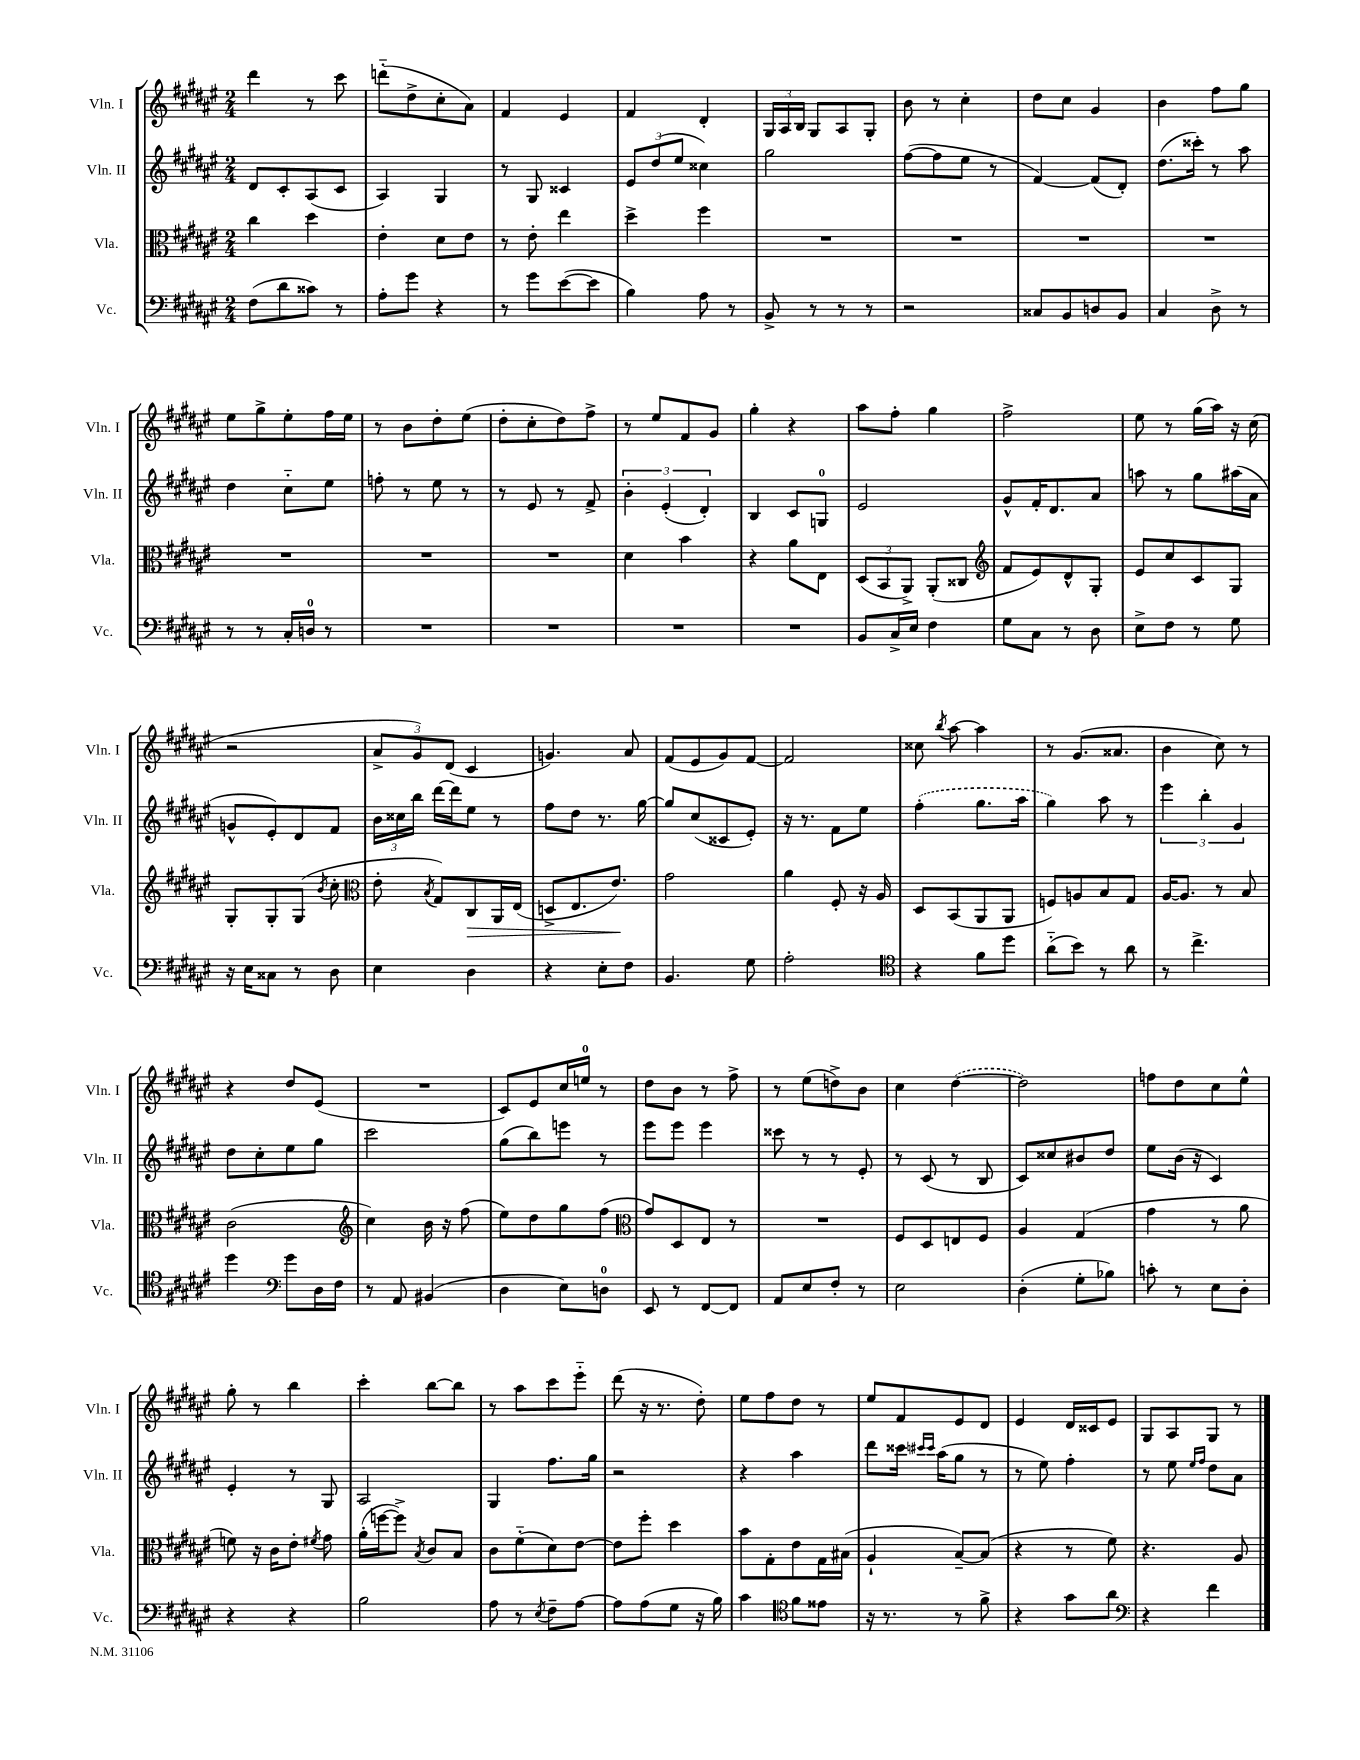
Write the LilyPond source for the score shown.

<<
\new StaffGroup <<
\new Staff = "s0" \with { instrumentName = "Vln. I" shortInstrumentName = "Vln. I" } {
    \clef treble \key fis \major \numericTimeSignature \time 2/4
    \autoBeamOff dis'''4 r8 cis'''8 |
    d'''8[-_( dis''8-> cis''8-. ais'8]) |
    fis'4 eis'4 |
    fis'4 dis'4-. |
    \tuplet 3/2 { gis16[ ais16 b16] } gis8[ ais8 gis8]-. |
    b'8 r8 cis''4-. |
    dis''8[ cis''8] gis'4 |
    b'4 fis''8[ gis''8] |
    eis''8[ gis''8-> eis''8-. fis''16 eis''16] |
    r8 b'8[ dis''8-. eis''8]( |
    dis''8[-. cis''8-. dis''8) fis''8]-> |
    r8 eis''8[ fis'8 gis'8] |
    gis''4-. r4 |
    ais''8[ fis''8]-. gis''4 |
    fis''2-> |
    eis''8 r8 gis''16[( ais''16]) r16 cis''16( |
    r2 |
    \tuplet 3/2 { ais'8[-> gis'8) dis'8]( } cis'4 |
    g'4.) ais'8 |
    fis'8[( eis'8 gis'8) fis'8]~ |
    fis'2 |
    cisis''8 \acciaccatura { b''8 } ais''8~ ais''4 |
    r8 gis'8.[( aisis'8.] |
    b'4 cis''8) r8 |
    r4 dis''8[ eis'8]( |
    R2 |
    cis'8[) eis'8 cis''16 e''16]-0 r8 |
    dis''8[ b'8] r8 fis''8-> |
    r8 eis''8[( d''8->) b'8] |
    cis''4 \once \slurDashed dis''4~( |
    dis''2) |
    f''8[ dis''8 cis''8 eis''8]-^ |
    gis''8-. r8 b''4 |
    cis'''4-. b''8[~ b''8] |
    r8 ais''8[ cis'''8 eis'''8]-_ |
    dis'''8( r16 r8. dis''8-.) |
    eis''8[ fis''8 dis''8] r8 |
    eis''8[ fis'8 eis'8 dis'8] |
    eis'4 dis'16[ cisis'16 eis'8] |
    gis8[ ais8 gis8] r8 \bar "|." |
}
\new Staff = "s1" \with { instrumentName = "Vln. II" shortInstrumentName = "Vln. II" } {
    \clef treble \key fis \major \numericTimeSignature \time 2/4
    \autoBeamOff dis'8[ cis'8-. ais8( cis'8] |
    ais4) gis4 |
    r8 gis8 cisis'4 |
    \tuplet 3/2 { eis'8[ dis''8( eis''8] } cisis''4) |
    gis''2 |
    fis''8[~( fis''8 eis''8] r8 |
    fis'4~) fis'8[( dis'8]-.) |
    dis''8.[( cisis'''16]-.) r8 ais''8 |
    dis''4 cis''8[-_ eis''8] |
    f''8-. r8 eis''8 r8 |
    r8 eis'8 r8 fis'8-> |
    \tuplet 3/2 { b'4-. eis'4-.( dis'4-.) } |
    b4 cis'8[ g8]-0 |
    eis'2 |
    gis'8[-^ fis'16-. dis'8. ais'8] |
    a''8 r8 gis''8[ ais''16( ais'16] |
    g'8[-^ eis'8-.) dis'8 fis'8] |
    \tuplet 3/2 { b'16[ cisis''16 b''16] } dis'''16[~ dis'''16 eis''8] r8 |
    fis''8[ dis''8] r8. gis''16~ |
    gis''8[ cis''8( cisis'8 eis'8]-.) |
    r16 r8. fis'8[ eis''8] |
    \once \slurDashed fis''4-.( gis''8.[ ais''16] |
    gis''4) ais''8 r8 |
    \tuplet 3/2 { eis'''4 b''4-. gis'4 } |
    dis''8[ cis''8-. eis''8 gis''8] |
    cis'''2 |
    gis''8[( b''8) e'''8] r8 |
    eis'''8[ eis'''8] eis'''4 |
    cisis'''8 r8 r8 eis'8-. |
    r8 cis'8( r8 b8 |
    cis'8[) cisis''8 bis'8 dis''8] |
    eis''8[ b'16]( r16 cis'4) |
    eis'4-. r8 gis8 |
    ais2 |
    gis4 fis''8.[ gis''16] |
    r2 |
    r4 ais''4 |
    dis'''8[ cisis'''16] \grace { cis'''16[ cis'''16] } ais''16[( gis''8] r8 |
    r8 eis''8) fis''4-. |
    r8 eis''8 \grace { eis''16[ fis''16] } dis''8[ ais'8] \bar "|." |
}
\new Staff = "s2" \with { instrumentName = "Vla." shortInstrumentName = "Vla." } {
    \clef alto \key fis \major \numericTimeSignature \time 2/4
    \autoBeamOff cis''4 dis''4 |
    eis'4-. dis'8[ eis'8] |
    r8 eis'8-. eis''4 |
    dis''4-> fis''4 |
    R2 |
    R2 |
    R2 |
    R2 |
    R2 |
    R2 |
    R2 |
    dis'4 b'4 |
    r4 ais'8[ eis8] |
    \tuplet 3/2 { dis8[( b,8 ais,8]->) } ais,8[-.( cisis8] |
    \clef treble fis'8[ eis'8) dis'8-^ gis8]-. |
    eis'8[ cis''8 cis'8 gis8] |
    gis8[-. gis8-. gis8]( \acciaccatura { b'8 } cis''8-. |
    \clef alto eis'8-. \acciaccatura { b8 } gis8[) cis8\> ais,16 eis16]( |
    d8[-> eis8. eis'8.]\!) |
    gis'2 |
    ais'4 fis8-. r16 ais16 |
    dis8[ b,8( ais,8 ais,8] |
    f8[) a8 b8 gis8] |
    ais16[~ ais8.] r8 b8 |
    cis'2( |
    \clef treble cis''4) b'16 r16 fis''8( |
    eis''8[) dis''8 gis''8 fis''8]( |
    \clef alto gis'8[) dis8 eis8] r8 |
    R2 |
    fis8[ dis8 e8 fis8] |
    ais4 gis4( |
    gis'4 r8 ais'8 |
    f'8) r16 cis'16[ eis'8]-. \acciaccatura { fis'8 } gis'8 |
    ais'16[-.( f''16~ f''8]->) \acciaccatura { b8 } cis'8[ b8] |
    cis'8[ fis'8-_( dis'8) eis'8]~ |
    eis'8[ fis''8]-. dis''4 |
    b'8[ gis8-. eis'8 gis16 bis16]( |
    ais4-! b8[~--) b8]( |
    r4 r8 fis'8) |
    r4. ais8 \bar "|." |
}
\new Staff = "s3" \with { instrumentName = "Vc." shortInstrumentName = "Vc." } {
    \clef bass \key fis \major \numericTimeSignature \time 2/4
    \autoBeamOff fis8[( dis'8 cisis'8]) r8 |
    ais8[-. gis'8] r4 |
    r8 gis'8[ eis'8~( eis'8] |
    b4) ais8 r8 |
    b,8-> r8 r8 r8 |
    r2 |
    cisis8[ b,8 d8 b,8] |
    cis4 dis8-> r8 |
    r8 r8 cis16[-. d16]-0 r8 |
    R2 |
    R2 |
    R2 |
    R2 |
    b,8[ cis16-> eis16] fis4 |
    gis8[ cis8] r8 dis8 |
    eis8[-> fis8] r8 gis8 |
    r16 eis16[ cisis8] r8 dis8 |
    eis4 dis4 |
    r4 eis8[-. fis8] |
    b,4. gis8 |
    ais2-. |
    \clef tenor r4 fis'8[ dis''8] |
    ais'8[-_( b'8]) r8 ais'8 |
    r8 cis''4.-> |
    dis''4 \clef bass gis'8[ dis16 fis16] |
    r8 ais,8 bis,4( |
    dis4 eis8[) d8]-0 |
    eis,8 r8 fis,8[~ fis,8] |
    ais,8[ eis8 fis8]-. r8 |
    eis2 |
    dis4-.( gis8[-. bes8]) |
    c'8-. r8 eis8[ dis8]-. |
    r4 r4 |
    b2 |
    ais8 r8 \acciaccatura { eis8 } fis8[-- ais8]~ |
    ais8[ ais8( gis8] r16 b16) |
    cis'4 \clef tenor fis'8[ eisis'8] |
    r16 r8. r8 fis'8-> |
    r4 gis'8[ ais'8] |
    \clef bass r4 fis'4 \bar "|." |
}
>>
>>
\layout { \context { \Score \remove "Bar_number_engraver" } }
